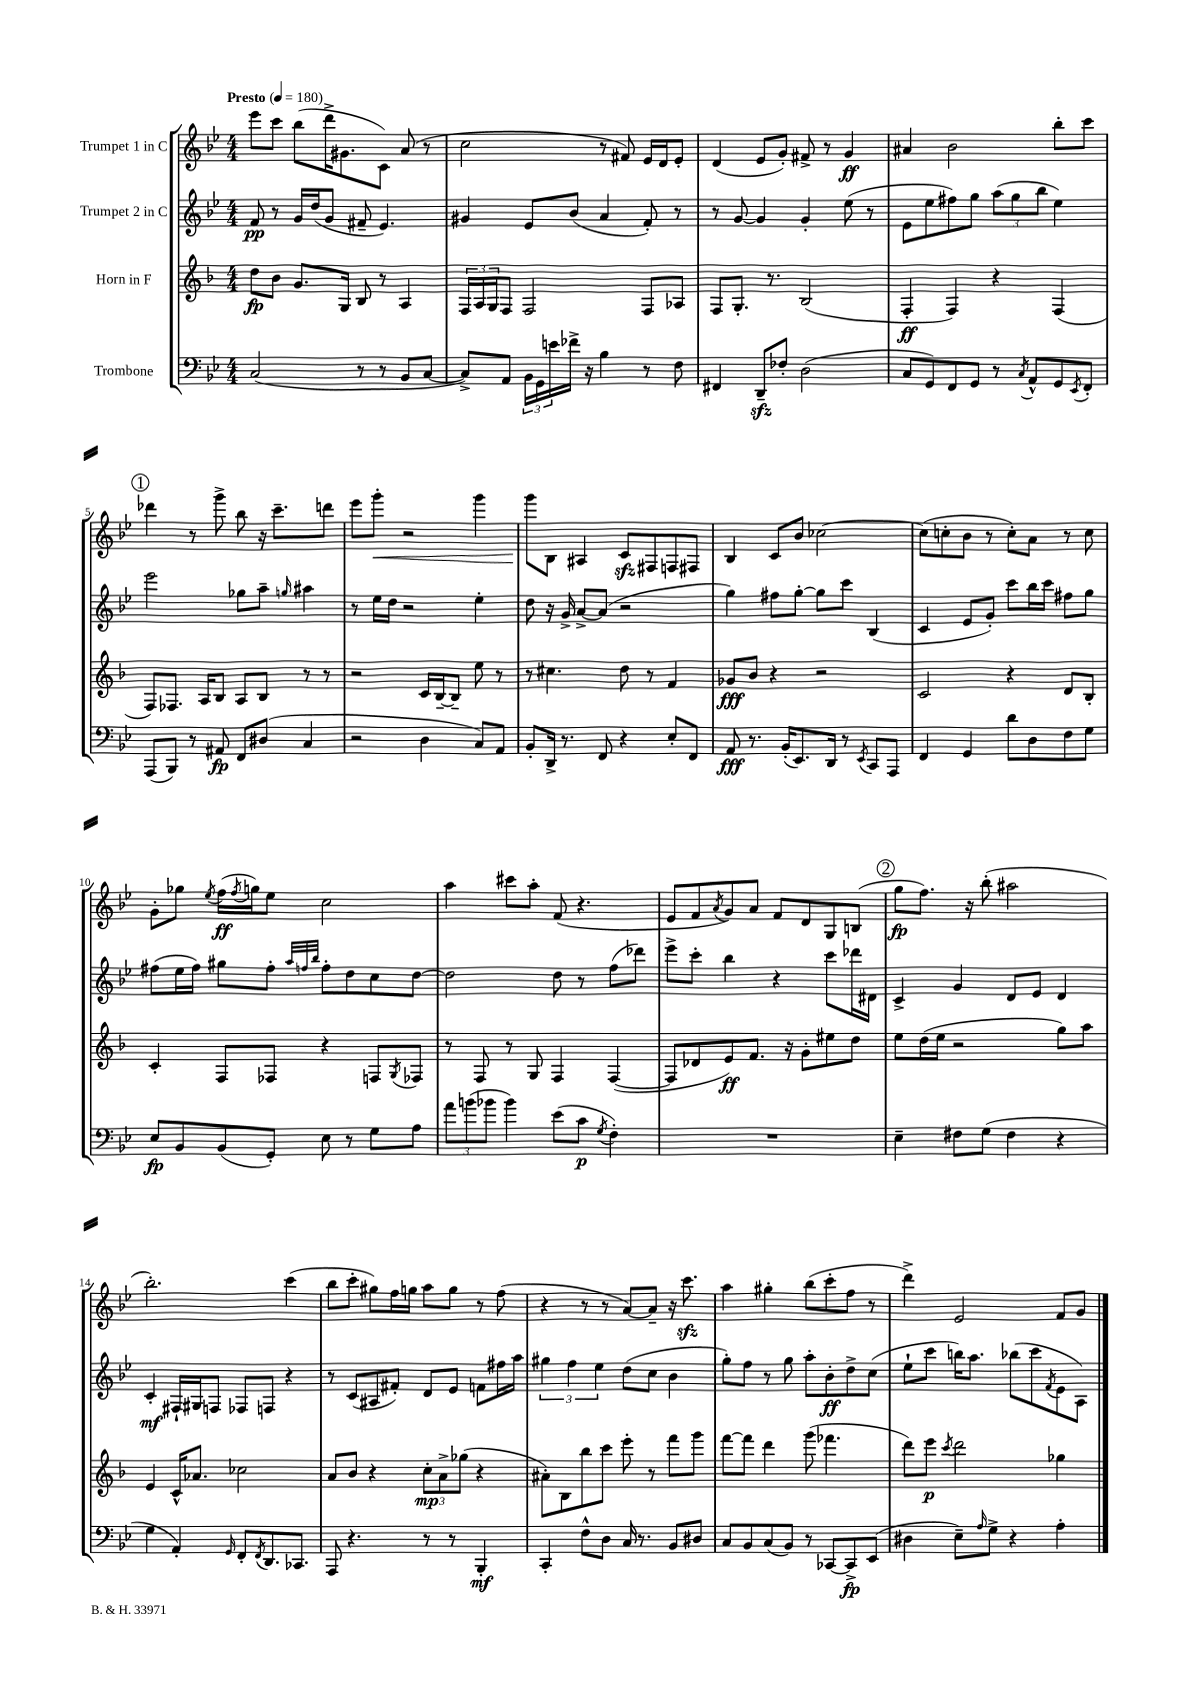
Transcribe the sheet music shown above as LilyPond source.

<<
\new StaffGroup <<
\new Staff = "s0" \with { instrumentName = "Trumpet 1 in C" } {
    \clef treble \key bes \major \numericTimeSignature \time 4/4 \tempo "Presto" 4 = 180
    ees'''8 c'''8 bes''8( d'''16-> gis'8. c'8) a'8( r8 |
    c''2 r8 fis'8) ees'16 d'16 ees'8-. |
    d'4( ees'8 g'8-.) fis'8-> r8 g'4\ff |
    ais'4 bes'2 bes''8-. c'''8 |
    \mark \markup { \circle "1" } des'''4 r8 g'''8-> bes''8 r16 c'''8.-- d'''8 |
    ees'''8 g'''8-.\< r2 g'''4 |
    g'''8\! bes8 ais4 c'8\sfz fis8 f8 fis8 |
    bes4 c'8 bes'8 ces''2~ |
    ces''8( c''8-. bes'8 r8 c''8-.) a'8 r8 c''8 |
    g'8-. ges''8 \acciaccatura { ees''8 } f''16\ff( \acciaccatura { f''8 } g''16) ees''8 c''2 |
    a''4 cis'''8 a''8-. f'8( r4. |
    ees'8 f'8 \acciaccatura { a'8 } g'8) a'8 f'8 d'8 g8 b8( |
    \mark \markup { \circle "2" } g''8\fp f''8.) r16 bes''8-.( ais''2 |
    bes''2.-.) c'''4( |
    bes''8 c'''8-. gis''8) f''16 g''16 a''8 g''8 r8 f''8( |
    r4 r8 r8 a'8~) a'8-- r16 c'''8.\sfz |
    a''4 gis''4-. bes''8( c'''8-. f''8 r8 |
    d'''4->) ees'2 f'8 g'8 \bar "|." |
}
\new Staff = "s1" \with { instrumentName = "Trumpet 2 in C" } {
    \clef treble \key bes \major \numericTimeSignature \time 4/4
    f'8\pp r8 g'16 d''16( g'8 fis'8-- ees'4.) |
    gis'4 ees'8 bes'8( a'4 f'8-.) r8 |
    r8 g'8~ g'4 g'4-. ees''8( r8 |
    ees'8 ees''8 fis''8) g''8 \tuplet 3/2 { a''8( g''8 bes''8 } ees''4) |
    \mark \markup { \circle "1" } ees'''2 ges''8 a''8-- \grace { g''16 } ais''4 |
    r8 ees''16 d''16 r2 ees''4-. |
    d''8 r16 g'16-> a'8~-> a'8( r2 |
    g''4) fis''8 g''8~-. g''8 c'''8 bes4( |
    c'4 ees'8 g'8-.) c'''8 bes''16 c'''16 fis''8 g''8 |
    fis''8( ees''16 fis''16) gis''8 fis''8-. \grace { a''32 f''32 bes''32 } f''8-. d''8 c''8 d''8~ |
    d''2 d''8 r8 f''8( des'''8) |
    ees'''8-> c'''8-. bes''4 r4 c'''8 des'''16 dis'16 |
    \mark \markup { \circle "2" } c'4-> g'4 d'8 ees'8 d'4 |
    c'4-.\mf fis16-! gis16 f8 fes8 f8 r4 |
    r8 c'8( ais8 fis'8-.) d'8 ees'8 f'8 fis''16 a''16 |
    \tuplet 3/2 { gis''4 f''4 ees''4 } d''8( c''8 bes'4 |
    g''8-.) f''8 r8 g''8 a''8-. bes'8-.\ff d''8-> c''8( |
    ees''8-! c'''8 b''16) a''8. bes''8( c'''8 \acciaccatura { f'8 } ees'8 a8) \bar "|." |
}
\new Staff = "s2" \with { instrumentName = "Horn in F" } {
    \clef treble \key f \major \numericTimeSignature \time 4/4
    d''8\fp bes'8 g'8. g16 bes8 r8 a4 |
    \tuplet 3/2 { f16 a16 g16 } f8 f2 f8 aes8 |
    f8 g8.-. r8. bes2( |
    f4-.\ff f4) r4 f4( |
    \mark \markup { \circle "1" } f8) fes8. a16 bes8 a8 bes8 r8 r8 |
    r2 c'16 bes16~-- bes8-- e''8 r8 |
    r8 cis''4. d''8 r8 f'4 |
    ges'8\fff bes'8 r4 r2 |
    c'2 r4 d'8 bes8-. |
    c'4-. f8 fes8 r4 f8 \acciaccatura { g8 } fes8 |
    r8 f8 r8 g8 f4 f4~( |
    f8 des'8 e'8\ff) f'8. r16 g'8-. eis''8 d''8 |
    \mark \markup { \circle "2" } e''8 d''16( e''16 r2 g''8) a''8 |
    e'4 c'16-^ aes'8. ces''2 |
    a'8 bes'8 r4 \tuplet 3/2 { c''8-.\mp a'8-> ges''8( } r4 |
    ais'8-.) bes8 bes''8 c'''8 e'''8-. r8 f'''8 g'''8 |
    f'''8~ f'''8 d'''4 g'''8( fes'''4. |
    d'''8) e'''8\p \acciaccatura { c'''8 } d'''2 ges''4 \bar "|." |
}
\new Staff = "s3" \with { instrumentName = "Trombone" } {
    \clef bass \key bes \major \numericTimeSignature \time 4/4
    c2( r8 r8 bes,8 c8~ |
    c8->) a,8 \tuplet 3/2 { bes,16 g,16 e'16 } fes'16-> r16 bes4 r8 f8 |
    fis,4 d,8--\sfz fes8-. d2( |
    c8 g,8) f,8 g,8 r8 \acciaccatura { c8 } a,8-^ g,8 \acciaccatura { ees,8 } f,8-. |
    \mark \markup { \circle "1" } a,,8( bes,,8) r8 ais,8\fp f,8 dis8( c4 |
    r2 d4 c8) a,8 |
    bes,8-. d,16-> r8. f,8 r4 ees8-. f,8 |
    a,8\fff r8. bes,16-.( ees,8.) d,16 r8 \acciaccatura { ees,8 } c,8 a,,8 |
    f,4 g,4 d'8 d8 f8 g8 |
    ees8\fp bes,8 bes,8( g,8-.) ees8 r8 g8 a8 |
    \tuplet 3/2 { a'8 b'8( bes'8 } bes'4) ees'8( c'8\p \acciaccatura { g8 } f4-.) |
    R1 |
    \mark \markup { \circle "2" } ees4-- fis8 g8( fis4 r4 |
    g4 a,4-.) \grace { g,16 } f,8-. \acciaccatura { f,8 } d,8. ces,8. |
    a,,8 r4. r8 r8 bes,,4-.\mf |
    c,4-. f8-^ d8 c16 r8. bes,8 dis8 |
    c8 bes,8 c8( bes,8) r8 ces,8~ ces,8->\fp ees,8( |
    dis4 ees8--) \grace { a16 } g8-> r4 a4-. \bar "|." |
}
>>
>>
